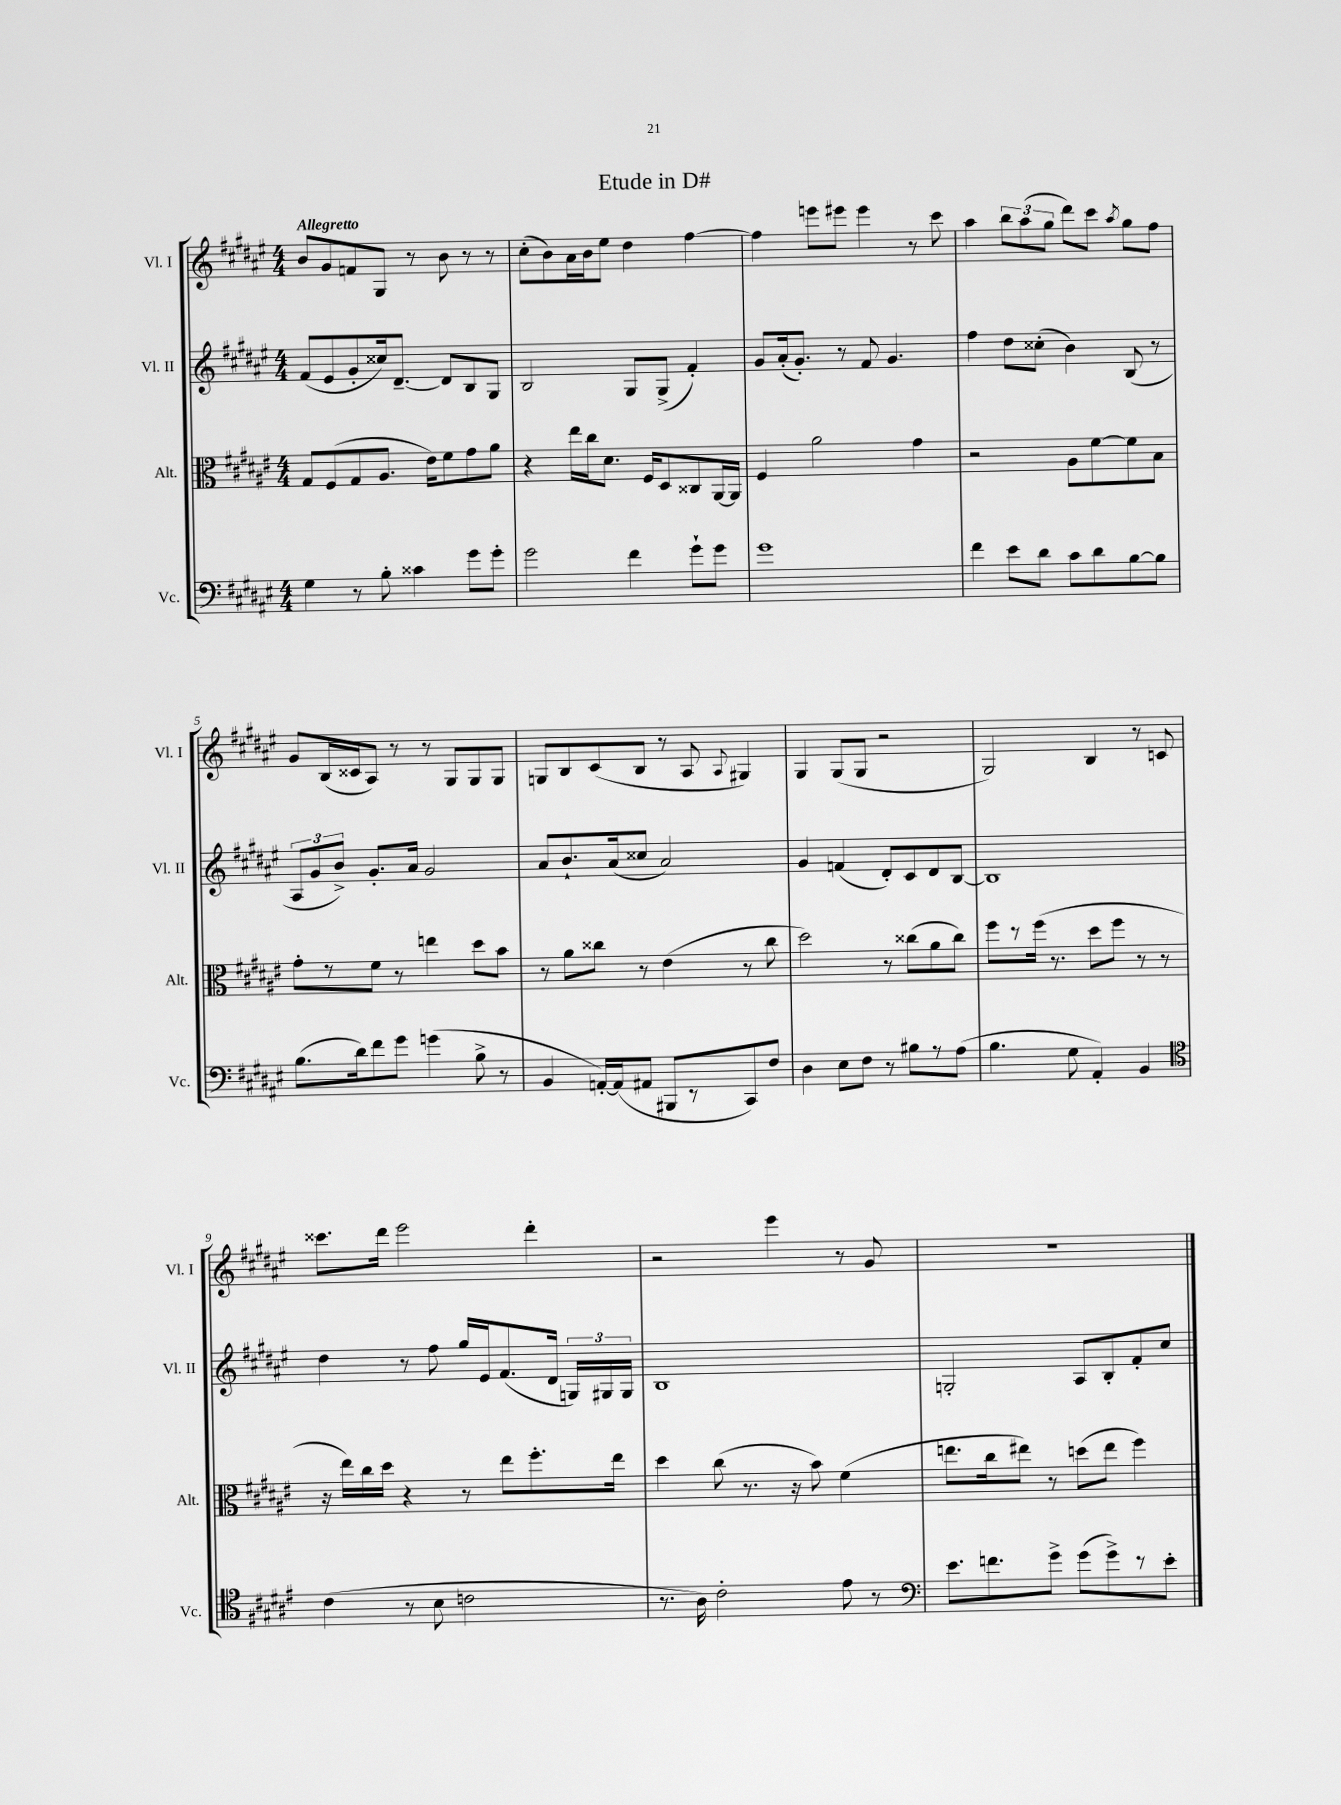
\header { title = "Etude in D#" }
<<
\new StaffGroup <<
\new Staff = "s0" \with { instrumentName = "Vl. I" shortInstrumentName = "Vl. I" } {
    \clef treble \key fis \major \numericTimeSignature \time 4/4 \tempo "Allegretto"
    \autoBeamOff b'8[ gis'8 f'8 gis8] r8 b'8 r8 r8 |
    cis''8[-.( b'8) ais'16 b'16 eis''8] dis''4 fis''4~ |
    fis''4 e'''8[ eis'''8] eis'''4 r8 cis'''8 |
    ais''4 \tuplet 3/2 { b''8[ ais''8( gis''8] } dis'''8[) cis'''8] \acciaccatura { ais''8 } gis''8[ fis''8] |
    gis'8[ b16( cisis'16 ais8]) r8 r8 gis8[ gis8 gis8] |
    g8[ b8 cis'8( b8] r8 ais8 \appoggiatura { ais8 } gis4) |
    gis4 gis8[( gis8] r2 |
    gis2) b4 r8 c'8 |
    cisis'''8.[ dis'''16] eis'''2 dis'''4-. |
    r2 eis'''4 r8 gis'8 |
    r1 \bar "|." |
}
\new Staff = "s1" \with { instrumentName = "Vl. II" shortInstrumentName = "Vl. II" } {
    \clef treble \key fis \major \numericTimeSignature \time 4/4
    \autoBeamOff fis'8[( eis'8 gis'8-. cisis''16) dis'8.]~-- dis'8[ b8 gis8] |
    b2 gis8[ gis8]->( fis'4-.) |
    gis'8[ ais'16-.( gis'8.]-.) r8 fis'8 gis'4. |
    fis''4 dis''8[ cisis''8]-.( b'4) b8( r8 |
    \tuplet 3/2 { ais8[ gis'8 b'8]->) } gis'8.[-. ais'16] gis'2 |
    ais'8[ b'8.-! ais'16( cisis''8] ais'2) |
    gis'4 f'4( dis'8[-.) cis'8 dis'8 b8]~ |
    b1 |
    dis''4 r8 fis''8 gis''16[ eis'16 fis'8.( dis'16] \tuplet 3/2 { g16[) gis16 gis16] } |
    b1 |
    g2-. ais8[ b8-. fis'8-. cis''8] \bar "|." |
}
\new Staff = "s2" \with { instrumentName = "Alt." shortInstrumentName = "Alt." } {
    \clef alto \key fis \major \numericTimeSignature \time 4/4
    \autoBeamOff gis8[ fis8( gis8 ais8.] eis'16[) fis'8 gis'8 ais'8] |
    r4 eis''16[ cis''16 dis'8.] fis16[ dis8 cisis8 ais,16~ ais,16] |
    fis4 ais'2 gis'4 |
    r2 ais8[ fis'8~ fis'8 b8] |
    gis'8[-. r8 fis'8] r8 e''4 dis''8[ b'8] |
    r8 ais'8[ cisis''8] r8 eis'4( r8 cisis''8 |
    dis''2) r8 cisis''8[( ais'8 cisis''8]) |
    fis''8[ r8 fis''16]( r8. dis''8[ fis''8] r8 r8 |
    r16 eis''16[) cis''16 dis''16] r4 r8 eis''8[ fis''8.-. eis''16] |
    dis''4 cis''8( r8. r16 b'8) fis'4( |
    e''8.[ cis''16 eis''8]) r8 d''8[( eis''8] fis''4) \bar "|." |
}
\new Staff = "s3" \with { instrumentName = "Vc." shortInstrumentName = "Vc." } {
    \clef bass \key fis \major \numericTimeSignature \time 4/4
    \autoBeamOff gis4 r8 b8-. cisis'4 gis'8[ gis'8]-. |
    gis'2 fis'4 gis'8[-! gis'8] |
    gis'1 |
    fis'4 eis'8[ dis'8] cis'8[ dis'8 b8~ b8] |
    b8.[( dis'16) fis'8 gis'8] g'4( b8-> r8 |
    b,4 a,16[~-.) a,16( ais,8] bis,,8[ r8 cis,8) fis8] |
    dis4 eis8[ fis8] r8 bis8[ r8 ais8]( |
    b4. gis8 ais,4-.) b,4 |
    \clef tenor cis'4( r8 b8 c'2 |
    r8. ais16) cis'2-. eis'8 r8 |
    \clef bass eis'8.[ f'8. gis'8]-> gis'8[( gis'8->) r8 eis'8]-. \bar "|." |
}
>>
>>
